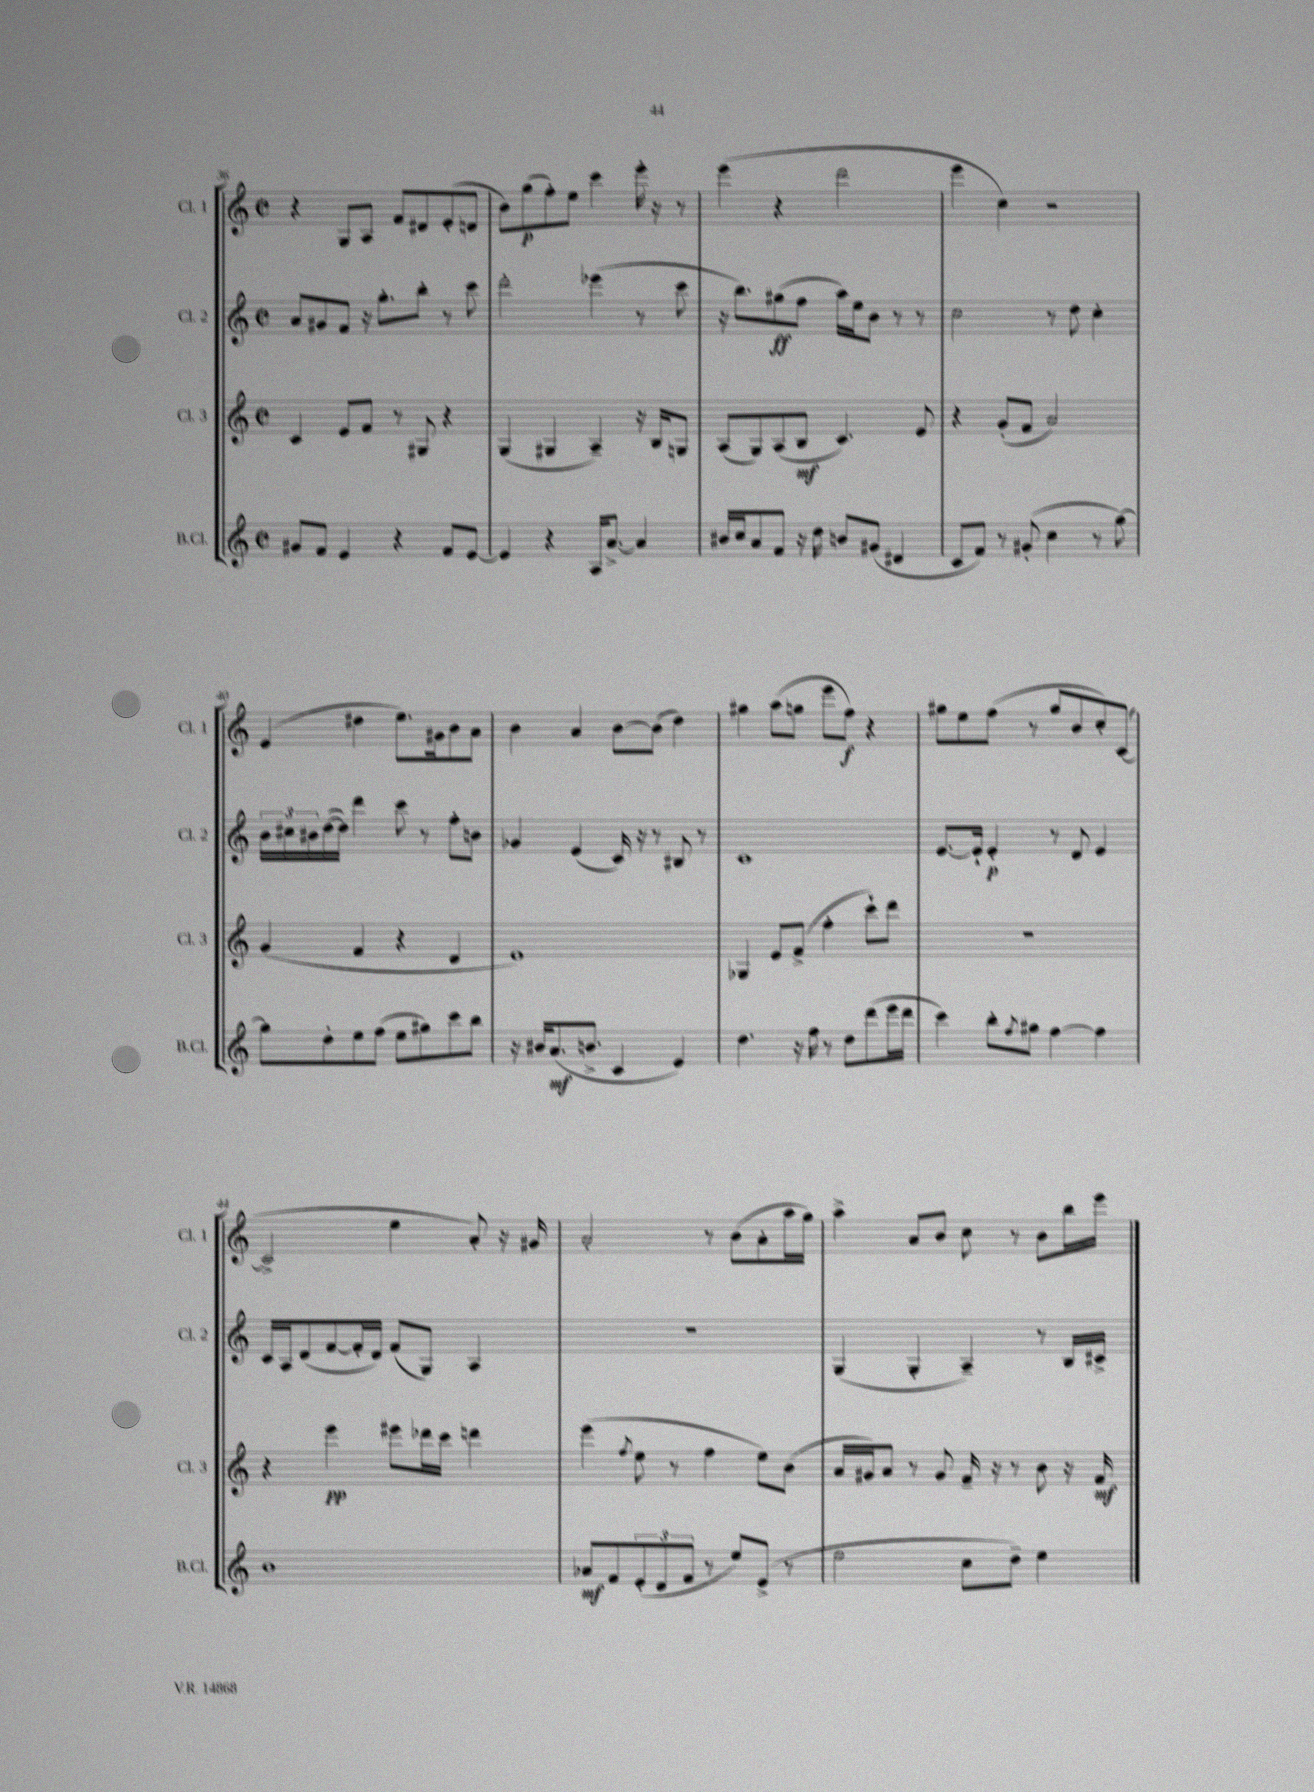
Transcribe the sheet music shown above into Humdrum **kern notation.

**kern	**kern	**kern	**kern
*staff4	*staff3	*staff2	*staff1
*clefG2	*clefG2	*clefG2	*clefG2
*k[]	*k[]	*k[]	*k[]
*M2/2	*M2/2	*M2/2	*M2/2
*met(c|)	*met(c|)	*met(c|)	*met(c|)
8g#/L	4c/	8a/L	4r
8f/J	.	8g#/	.
4e/	8e/L	8f/J	8G/L
.	8f/J	16r	8A/J
.	.	8.gg'\L	.
4r	8r	.	8f/L
.	8G#/	8bb'\J	8d#/
8f/L	4r	8r	(8e'/
[8e/J	.	8ccc\	8d/J
=	=	=	=
4e/]	(4G/	2ddd'\	8b\L)
.	.	.	(8gg\
4r	4G#/	.	8ff'\)
.	.	.	8ee\J
16A/LK	4A~/)	(4eee-\	4ccc\
[8.a^/J	.	.	.
4a/]	16r	8r	16eee'\
.	16B/LK	.	16r
.	8G/J	8ccc\	8r
=	=	=	=
16b#/LL	(8A/L	16r	(4eee\
16cc/J	.	8.bb\L)	.
8a/	8G/)	.	.
8f/J	(8A/	(8gg#\	4r
16r	8B/J	8ff\J	.
16dd\	.	.	.
8b/L	4.c/)	16aa\LL)	2ddd\
.	.	16ee\J	.
(8g#/J	.	8b\J	.
4d#/	.	8r	.
.	8e/	8r	.
=	=	=	=
8c/L	4r	2cc\	4eee\
8f/J)	.	.	.
8r	(8g'/L	.	4cc\)
(8g#'/	8f/J	.	.
4cc\	2a/)	8r	2r
.	.	8dd\	.
8r	.	4cc'\	.
[8gg\)	.	.	.
=	=	=	=
8gg\]L	(4g/	24b\LL	(4e/
.	.	24cc#\	.
.	.	24b#\	.
8dd'\	.	([16dd\	.
.	.	16dd\]JJ)	.
8ee\	4f/	4ddd\	4dd#\
(8ff\J	.	.	.
8ee\L	4r	8ccc\	8.ee\L)
8gg#\)	.	8r	.
.	.	.	16g#\k
8ccc\	4d/	8ff'\L	8b\
8bb\J	.	8b\J	8a\J
=	=	=	=
16r	1e)	4g-/	4b\
16b#/LK	.	.	.
(8.a/	.	.	.
.	.	(4e/	4a/
8.b^/J	.	.	.
4c/	.	16c/)	[8b\L
.	.	16r	.
.	.	8r	(8b\]J
4e/)	.	8B#/	4dd\)
.	.	8r	.
=	=	=	=
4.dd\	4G-/	1c	4gg#\
.	8e/L	.	(8aa\L
16r	(8f^/J	.	8gg\J
16ff\	.	.	.
8r	4ff'\	.	8eee\L
8dd\L	.	.	8ff\J)
(8ddd\	8ccc`\L)	.	4r
16eee\L	8ddd\J	.	.
16ddd\JJ	.	.	.
=	=	=	=
4ccc\)	1r	[8.e/L	8gg#\L
.	.	.	8ee\
.	.	16e`/]Jk	.
8bb'\L	.	4e'/	(8ff\J
8qff/	.	.	.
8gg#\J	.	.	8r
[4ff\	.	8r	8gg#/L
.	.	8d/	8b/
4ff\]	.	4e/	8cc'/)
.	.	.	([8c/J
=	=	=	=
1b	4r	16c/LL	2c^/]
.	.	16A/J	.
.	.	(8d/	.
.	4eee\	[8f/	.
.	.	16f'/]L	.
.	.	16d/JJ)	.
.	8eee#\L	(8f/L	4ee\
.	16ddd-\L	8G/J)	.
.	16ccc\JJ	.	.
.	4ddd\	4A/	8a'/)
.	.	.	16r
.	.	.	16g#/
=	=	=	=
8a-/L	(4eee\	1r	2a'/
8f/	.	.	.
.	8qff/	.	.
(12e'/	8ee\	.	.
12d/	.	.	.
.	8r	.	.
12f/J	.	.	.
8r	4ff\	.	8r
8ee/L)	.	.	(8b\L
(8e^/J	8ee\L)	.	8a'\
8r	(8b\J	.	16aa\L
.	.	.	16gg\JJ)
=	=	=	=
2ee\	16a/LL	(4G/	4aa^\
.	16g#/J)	.	.
.	8a/J	.	.
.	8r	4G'/	8a/L
.	8g#/	.	8b/J
8cc\L	16f~/	4A~/)	8cc\
.	16r	.	.
8dd~\J)	8r	.	8r
4ee\	8b\	8r	8b\L
.	16r	16B/LL	16bb\L
.	16f/	16c#^/JJ	16eee\JJ
==	==	==	==
*-	*-	*-	*-
